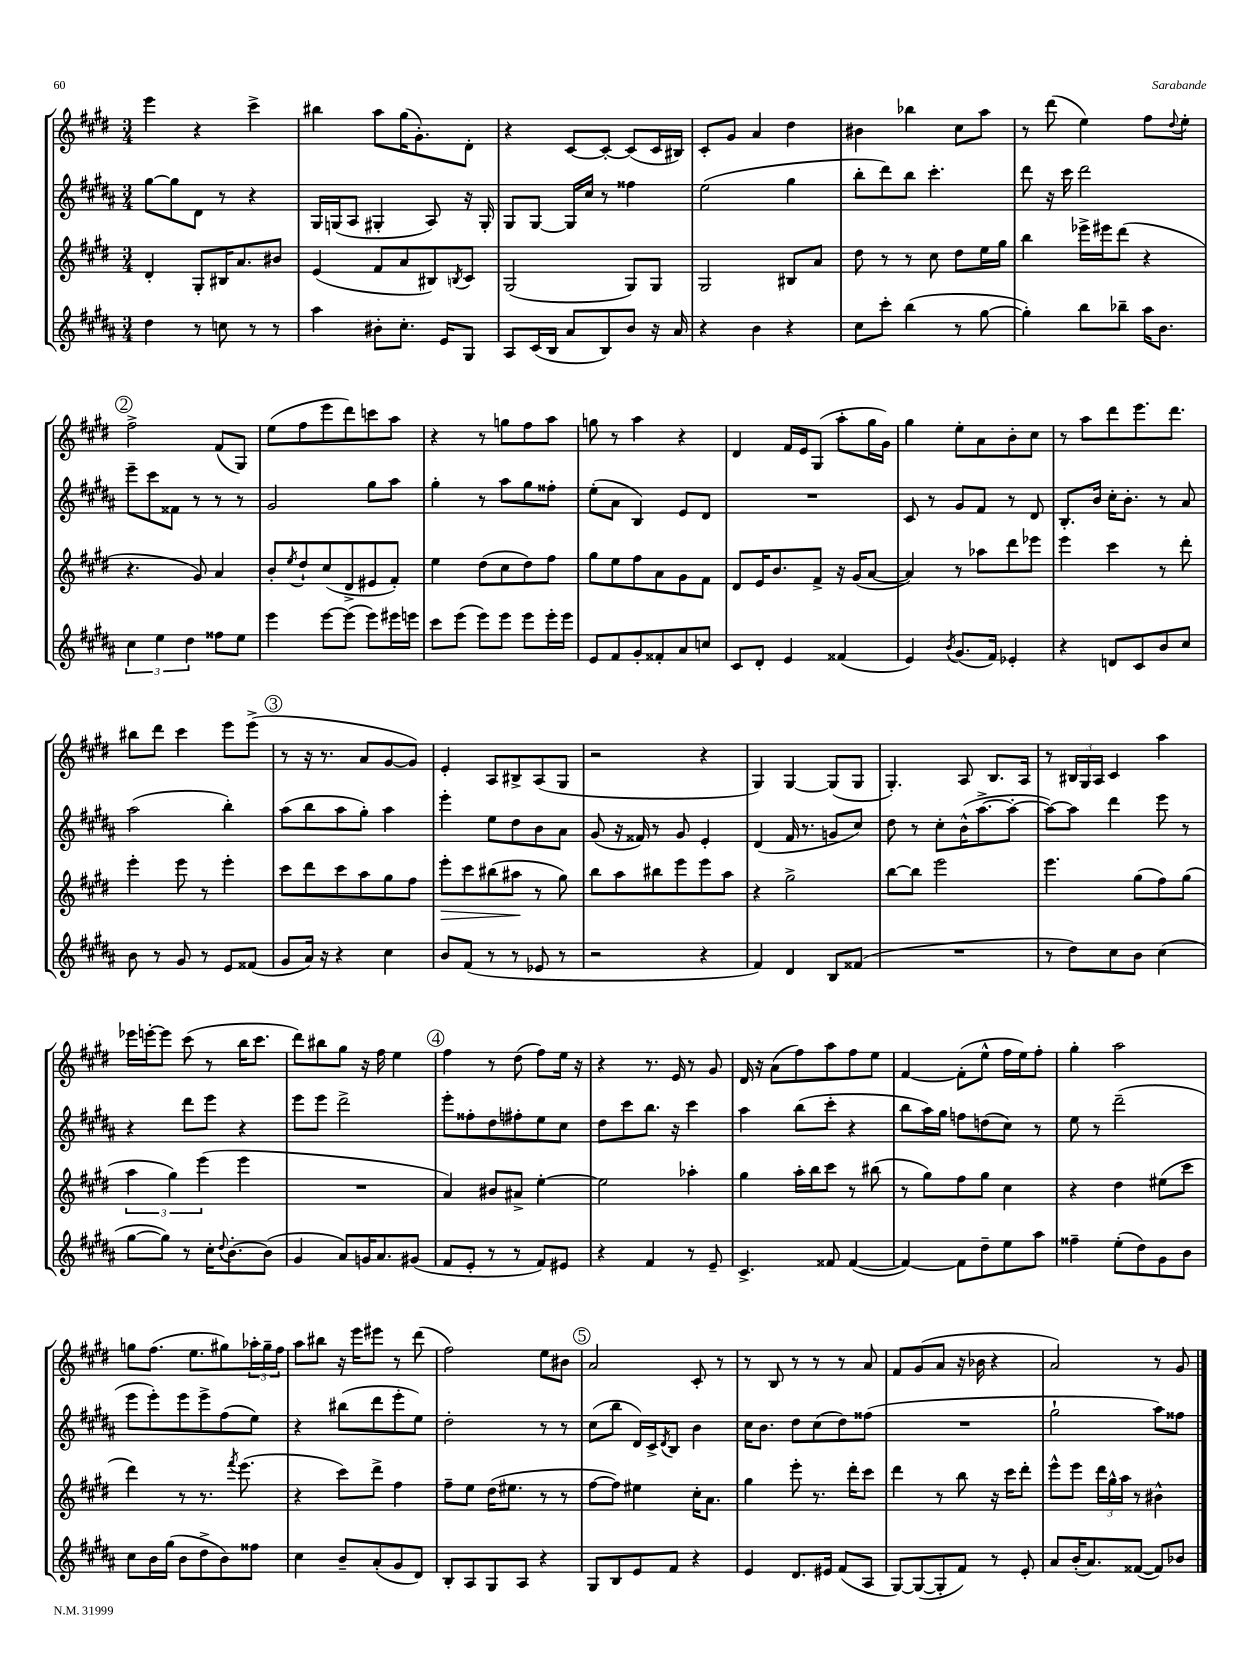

**kern	**kern	**dynam	**kern	**kern
*part4	*part3	*part3	*part2	*part1
*staff4	*staff3	*staff3	*staff2	*staff1
*clefG2	*clefG2	*	*clefG2	*clefG2
*k[f#c#g#d#a#]	*k[f#c#g#d#]	*	*k[f#c#g#d#a#]	*k[f#c#g#d#]
*M3/4	*M3/4	*	*M3/4	*M3/4
=52	=52	=52	=52	=52
4dd#\	4d#'/	.	[8gg#\L	4eee\
.	.	.	8gg#\]	.
8r	8G#'/L	.	8d#\J	4r
8ccn\	16B#X/K	.	8r	.
.	8.a/	.	.	.
8r	.	.	4r	4ccc#^\
8r	8b#X/J	.	.	.
=53	=53	=53	=53	=53
4aa#\	(4e/	.	16G#/LL	4bb#X\
.	.	.	(16Gn/J	.
.	.	.	8A#/J	.
8b#X'\L	8f#/L	.	4G#X'/	8aa\L
8.cc#'\J	8a/	.	.	(16gg#\K
.	.	.	.	8.g#'\)
.	8B#X/)	.	8A#/)	.
16e/KL	.	.	.	.
.	8qBn/	.	.	.
8G#/J	8c#/J	.	16r	8d#'\J
.	.	.	16G#'/	.
=54	=54	=54	=54	=54
8A#/L	(2G#/	.	8G#/L	4r
(16c#/L	.	.	[8G#/J	.
16B/JJ	.	.	.	.
8a#/L	.	.	16G#/LL]	[8c#/L
.	.	.	16cc#/JJ	.
8B/)	.	.	8r	8c#'/J_
8b/J	8G#/L)	.	4ff##X\	(8c#/L]
16r	8G#/J	.	.	16c#/L
16a#/	.	.	.	16B#X/JJ)
=55	=55	=55	=55	=55
4r	2G#/	.	(2ee\	8c#'/L
.	.	.	.	8g#/J
4b\	.	.	.	4a/
4r	8B#X/L	.	4gg#\	4dd#\
.	8a/J	.	.	.
=56	=56	=56	=56	=56
8cc#\L	8dd#\	.	8bb'\L	4b#X\
8ccc#'\J	8r	.	8ddd#\)	.
(4bb\	8r	.	8bb\J	4bb-X\
.	8cc#\	.	4.ccc#'\	.
8r	8dd#\L	.	.	8cc#\L
[8gg#\	16ee\L	.	.	8aa\J
.	16gg#\JJ	.	.	.
=57	=57	=57	=57	=57
4gg#'\])	4bb\	.	8ddd#\	8r
.	.	.	16r	(8ddd#\
.	.	.	16ccc#\	.
8bb\L	16eee-X^\LL	.	2ddd#\	4ee\)
.	16eee#X\J	.	.	.
8bb-X~\J	(8ddd#\J	.	.	.
16aa#\KL	4r	.	.	8ff#\L
8.b\J	.	.	.	.
.	.	.	.	8qqdd#/
.	.	.	.	8ee'\J
!!LO:LB:g=z
!!LO:REH:place=s1:t=2
=58	=58	=58	=58	=58
6cc#\	4.r	.	8eee~\L	2ff#^\
.	.	.	8ccc#\	.
6ee\	.	.	.	.
.	.	.	8f##X\J	.
6dd#\	.	.	.	.
.	8g#/)	.	8r	.
8ff##X\L	4a/	.	8r	(8f#/L
8ee\J	.	.	8r	8G#/J)
=59	=59	=59	=59	=59
4eee\	8b'/L	.	2g#/	(8ee\L
.	8qee/	.	.	.
.	8dd#`/	.	.	8ff#\
[8eee\L	(8cc#/	.	.	8eee\
(8eee\J]	8d#^/	.	.	8ddd#\)
8eee\L)	8e#X/	.	8gg#\L	8cccn\
16eee#X\L	8f#'/J)	.	8aa#\J	8aa\J
16eeen\JJ	.	.	.	.
=60	=60	=60	=60	=60
8ccc#\L	4ee\	.	4gg#'\	4r
(8eee\J	.	.	.	.
8eee\L)	(8dd#\L	.	8r	8r
8eee\J	8cc#\	.	8aa#\L	8ggn\L
8eee\L	8dd#\)	.	8gg#\	8ff#\
16eee'\L	8ff#\J	.	8ff##X'\J	8aa\J
16eee\JJ	.	.	.	.
=61	=61	=61	=61	=61
8e/L	8gg#\L	.	(8ee'\L	8ggn\
8f#/	8ee\	.	8a#\J	8r
8g#'/	8ff#\	.	4B/)	4aa\
8f##X'/	8a\	.	.	.
8a#/	8g#\	.	8e/L	4r
8ccn/J	8f#\J	.	8d#/J	.
=62	=62	=62	=62	=62
8c#/L	8d#/L	.	2.r	4d#/
8d#'/J	16e/K	.	.	.
.	8.b/	.	.	.
4e/	.	.	.	16f#/LL
.	.	.	.	16e/J
.	8f#^/J	.	.	(8G#/J
(4f##X/	16r	.	.	8aa'\L
.	(16g#/KL	.	.	.
.	[8a/J	.	.	16gg#\L
.	.	.	.	16g#\JJ)
=63	=63	=63	=63	=63
4e/)	4a/])	.	8c#/	4gg#\
.	.	.	8r	.
8qb/	.	.	.	.
(8.g#/L	8r	.	8g#/L	8ee'\L
.	8aa-X\L	.	8f#/J	8a\
16f#/Jk)	.	.	.	.
4e-X'/	8ddd#\	.	8r	8b'\
.	8eee-X\J	.	8d#/	8cc#\J
=64	=64	=64	=64	=64
4r	4eee\	.	8.B'/L	8r
.	.	.	.	8aa\L
.	.	.	16b/Jk	.
8dn/L	4ccc#\	.	16cc#'\KL	8ddd#\
.	.	.	8.b'\J	.
8c#/	.	.	.	8.eee\
8b/	8r	.	8r	.
.	.	.	.	8.ddd#\J
8cc#/J	8ddd#'\	.	8a#/	.
!!LO:LB:g=z
=65	=65	=65	=65	=65
8b\	4eee'\	.	(2aa#\	8bb#X\L
8r	.	.	.	8ddd#\J
8g#/	8eee\	.	.	4ccc#\
8r	8r	.	.	.
8e/L	4eee'\	.	4bb'\)	8eee\L
(8f##X/J	.	.	.	(8eee^\J
!!LO:REH:place=s1:t=3
=66	=66	=66	=66	=66
8g#/L	8ccc#\L	.	(8aa#\L	8r
16a#/Jk)	8ddd#\	.	8bb\	16r
16r	.	.	.	8.r
4r	8ccc#\	.	8aa#\	.
.	8aa\	.	8gg#'\J)	8a/L
4cc#\	8gg#\	.	4aa#\	[8g#/
.	8ff#\J	.	.	8g#/J])
=67	=67	=67	=67	=67
!	!	!LO:HP:b	!	!
8b/L	8eee'\L	>	4eee'\	4e'/
(8f#/J	8ccc#\	.	.	.
8r	(8bb#X\	.	8ee\L	8A/L
8r	8aa#X\J	.	8dd#\	8B#X^/
8e-X/	8r	]	8b\	(8A/
8r	8gg#\)	.	8a#\J	8G#/J
=68	=68	=68	=68	=68
2r	8bb\L	.	(8g#/	2r
.	8aa\	.	16r	.
.	.	.	16f##X/)	.
.	8bb#X\	.	8r	.
.	8eee\	.	8g#/	.
4r	8eee\	.	4e'/	4r
.	8aa\J	.	.	.
=69	=69	=69	=69	=69
4f#/)	4r	.	(4d#/	4G#/)
4d#/	2gg#^\	.	16f#/	[4G#/
.	.	.	8.r	.
8B/L	.	.	8gn/L	(8G#/L]
(8f##X/J	.	.	8cc#/J)	8G#/J
=70	=70	=70	=70	=70
2.r	[8bb\L	.	8dd#\	4.G#'/)
.	8bb\J]	.	8r	.
.	2eee\	.	8cc#'\L	.
.	.	.	(16b^^\K	8A/
.	.	.	[8.aa#^\	.
.	.	.	.	8.B/L
.	.	.	8aa#'\J_	.
.	.	.	.	16A/Jk
=71	=71	=71	=71	=71
8r	4.eee\	.	8aa#\L_)	8r
8dd#\L)	.	.	8aa#\J]	24B#X/LL
.	.	.	.	24G#/
.	.	.	.	24A/JJ
8cc#\	.	.	4ddd#\	4c#/
8b\J	(8gg#\L	.	.	.
(4cc#\	8ff#\)	.	8eee\	4aa\
.	(8gg#\J	.	8r	.
!!LO:LB:g=z
=72	=72	=72	=72	=72
[8gg#\L	6aa\	.	4r	16eee-X\LL
.	.	.	.	[16eeen'\J
8gg#\J])	.	.	.	8eee\J]
.	6gg#\)	.	.	.
8r	.	.	8ddd#\L	(8ccc#\
.	(6eee\	.	.	.
16cc#'\KL	.	.	8eee\J	8r
8qqdd#/	.	.	.	.
[8.b'\	.	.	.	.
.	4eee\	.	4r	16bb\KL
.	.	.	.	8.ccc#\J
(8b\J]	.	.	.	.
=73	=73	=73	=73	=73
4g#/	2.r	.	8eee\L	8ddd#\L)
.	.	.	8eee\J	8bb#X\
8a#/L)	.	.	2ddd#^\	8gg#\J
16gn/K	.	.	.	16r
8.a#/	.	.	.	16ff#\
.	.	.	.	4ee\
(8g#X/J	.	.	.	.
!!LO:REH:place=s1:t=4
=74	=74	=74	=74	=74
8f#/L	4a/)	.	8eee'\L	4ff#\
8e'/J	.	.	8ff##X'\	.
8r	8b#X/L	.	8dd#\	8r
8r	8a#X^/J	.	8ff#X'\	(8dd#\
8f#/L)	[4ee'\	.	8ee\	8ff#\L)
8e#X/J	.	.	8cc#\J	16ee\Jk
.	.	.	.	16r
=75	=75	=75	=75	=75
4r	2ee\]	.	8dd#\L	4r
.	.	.	8ccc#\	.
4f#/	.	.	8.bb\J	8.r
.	.	.	16r	16e/
8r	4aa-X'\	.	4ccc#\	8r
8e~/	.	.	.	8g#/
=76	=76	=76	=76	=76
4.c#^/	4gg#\	.	4aa#\	16d#/
.	.	.	.	16r
.	.	.	.	(8a\L
.	16aa'\LL	.	(8bb\L	8ff#\)
.	16bb\J	.	.	.
8f##X/	8ccc#\J	.	8ccc#'\J	8aa\
([4f##/	8r	.	4r	8ff#\
.	(8bb#X\	.	.	8ee\J
=77	=77	=77	=77	=77
4f##/_)	8r	.	8bb\L	[4f#/
.	8gg#\L)	.	16aa#\L)	.
.	.	.	16gg#\JJ	.
8f##\L]	8ff#\	.	8ffn\L	(8f#'\L]
8dd#~\	8gg#\J	.	(8ddn\	8ee^^\J
8ee\	4cc#\	.	8cc#\J)	16ff#\LL
.	.	.	.	16ee\J)
8aa#\J	.	.	8r	8ff#'\J
=78	=78	=78	=78	=78
4ff##X~\	4r	.	8ee\	4gg#'\
.	.	.	8r	.
(8ee'\L	4dd#\	.	(2ddd#~\	2aa\
8dd#\)	.	.	.	.
8g#\	(8ee#X\L	.	.	.
8b\J	8ccc#\J	.	.	.
!!LO:LB:g=z
=79	=79	=79	=79	=79
8cc#\L	4ddd#\)	.	8eee\L	8ggn\L
16b\L	.	.	8eee'\)	(8.ff#\J
(16gg#\JJ	.	.	.	.
8b\L	8r	.	8eee\	.
.	.	.	.	8.ee\L
8dd#^\	8.r	.	8eee^\	.
8b\)	.	.	(8ff#\	8gg#X\)
.	8qfff#/	.	.	.
.	(8.eee\	.	.	.
8ff##X\J	.	.	8ee\J)	24aa-X'\L
.	.	.	.	24gg#~\
.	.	.	.	24ff#\JJ
=80	=80	=80	=80	=80
4cc#\	4r	.	4r	8aa\L
.	.	.	.	8bb#X\J
8b~/L	8ccc#\L)	.	(8bb#X\L	16r
.	.	.	.	16eee\KL
(8a#'/	8ddd#^\J	.	8ddd#\	8eee#X\J
8g#/	4ff#\	.	8eee'\	8r
8d#/J)	.	.	8ee\J)	(8ddd#\
=81	=81	=81	=81	=81
8B'/L	8ff#~\L	.	2dd#'\	2ff#\)
8A#/	8ee\J	.	.	.
8G#/	(16dd#\KL	.	.	.
.	8.ee#X\J	.	.	.
8A#/J	.	.	.	.
4r	8r	.	8r	8ee\L
.	8r	.	8r	8b#X\J
!!LO:REH:place=s1:t=5
=82	=82	=82	=82	=82
8G#/L	[8ff#\L	.	(8cc#\L	2a/
8B/	8ff#\J])	.	8bb\J	.
8e/	4ee#X\	.	16d#/LL)	.
.	.	.	16c#^/J	.
.	.	.	8qd#/	.
8f#/J	.	.	8B/J	.
4r	16cc#'\KL	.	4b\	8c#'/
.	8.a\J	.	.	.
.	.	.	.	8r
=83	=83	=83	=83	=83
4e/	4gg#\	.	16cc#\KL	8r
.	.	.	8.b\J	.
.	.	.	.	8B/
8.d#/L	8eee'\	.	8dd#\L	8r
.	8.r	.	(8cc#\	8r
16e#X/Jk	.	.	.	.
(8f#/L	.	.	8dd#\)	8r
.	16ddd#'\KL	.	.	.
8A#/J	8ccc#\J	.	(8ff##X\J	8a/
=84	=84	=84	=84	=84
[8G#/L)	4ddd#\	.	2.r	8f#/L
(8G#/_	.	.	.	(8g#/
8G#'/]	8r	.	.	8a/J
8f#/J)	8bb\	.	.	16r
.	.	.	.	16b-X\
8r	16r	.	.	4r
.	16ccc#\KL	.	.	.
8e'/	8ddd#'\J	.	.	.
=85	=85	=85	=85	=85
8a#/L	8eee^^\L	.	2gg#`\	2a/)
(16b'/K	8eee\J	.	.	.
8.a#/)	.	.	.	.
.	24ddd#\LL	.	.	.
.	24gg#^^\	.	.	.
.	24aa\JJ	.	.	.
([8f##X/J	8r	.	.	.
8f##/L])	4b#X^^\	.	8aa#\L)	8r
8b-X/J	.	.	8ff##X\J	8g#/
==	==	==	==	==
*-	*-	*-	*-	*-
